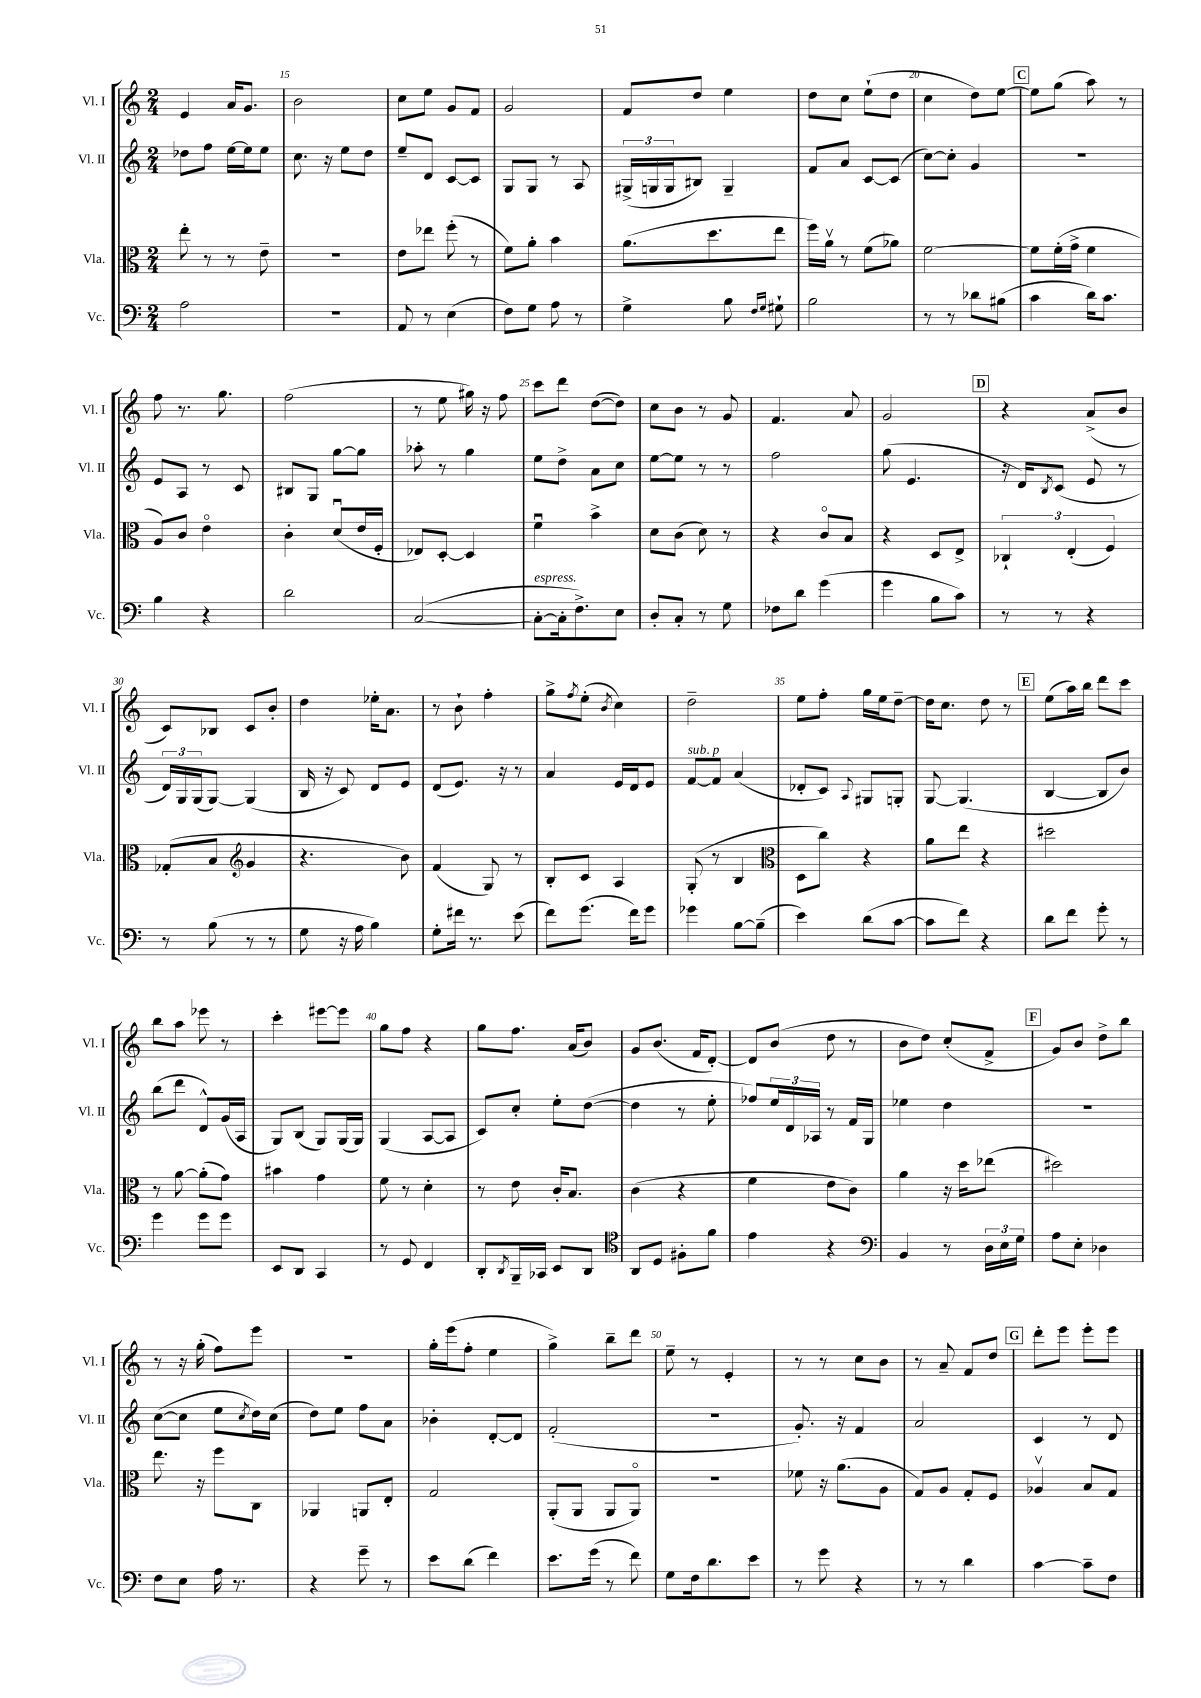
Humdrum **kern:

**kern	**kern	**kern	**kern
*part4	*part3	*part2	*part1
*staff4	*staff3	*staff2	*staff1
*I"Vc.	*I"Vla.	*I"Vl. II	*I"Vl. I
*I'Vc.	*I'Vla.	*I'Vl. II	*I'Vl. I
*clefF4	*clefC3	*clefG2	*clefG2
*k[]	*k[]	*k[]	*k[]
*M2/4	*M2/4	*M2/4	*M2/4
=14	=14	=14	=14
2A\	8ee'\	8dd-X\L	4e/
.	8r	8ff\J	.
.	8r	[16ee\LL	16a/KL
.	.	16ee\J]	8.g/J
.	8e~\	8ee\J	.
=15	=15	=15	=15
2r	2r	8.cc\	2b\
.	.	16r	.
.	.	8ee\L	.
.	.	8dd\J	.
=16	=16	=16	=16
8AA/	8e\L	8ee~/L	8cc\L
8r	8ee-X\J	8d/J	8ee\J
(4E\	(8ff'\	[8c/L	8g/L
.	8r	8c/J]	8f/J
=17	=17	=17	=17
8F\L)	8f\L)	8G/L	2g/
8G\J	8a'\J	8G/J	.
8A\	4b\	8r	.
8r	.	8A/	.
=18	=18	=18	=18
4G^\	(8.a\L	(24G#X^/LL	8f/L
.	.	24Gn/	.
.	.	24G/J	.
.	.	8B#X/J)	8dd/J
.	8.dd\	.	.
8B\	.	4G~/	4ee\
16qqF/LL	.	.	.
16qqG/JJ	.	.	.
8G#X`\	8ee\J	.	.
=19	=19	=19	=19
2B\	16ff\LL)	8f/L	8dd\L
.	16av\JJ	.	.
.	8r	8a/J	8cc\J
.	(8f\L	[8c/L	(8ee`\L
.	8a-X\J)	(8c/J]	8dd\J
=20	=20	=20	=20
8r	[2f\	[8cc\L)	4cc\
8r	.	8cc'\J]	.
8d-X\L	.	4g/	8dd\L)
(8B#X\J	.	.	[8ee\J
!!LO:REH:place=s1:t=C
=21	=21	=21	=21
4c\	8f\L]	2r	8ee\L]
.	(16f'\L	.	(8gg\J
.	16g^\JJ	.	.
16d\KL)	4f\	.	8aa\)
8.c\J	.	.	.
.	.	.	8r
!!LO:LB:g=z
=22	=22	=22	=22
4B\	8A/L)	8e/L	8ff\
.	8c/J	8A/J	8.r
4r	4e\	8r	.
.	.	.	8.gg\
.	.	8c/	.
=23	=23	=23	=23
2d\	4c'\	8B#X/L	(2ff\
.	.	8G/J	.
.	(8du/L	[8gg\L	.
.	16e/L	8gg\J]	.
.	16F'/JJ	.	.
=24	=24	=24	=24
([2C/	8E-X/L)	8aa-X'\	8r
.	[8D'/J	8r	8ee\
.	4D/]	4gg\	16gg#X\)
.	.	.	16r
.	.	.	8ff\
=25	=25	=25	=25
!LO:TX:a:i:t=espress.	!	!	!
8C'\L_	4fu\	8ee\L	8ccc\L
16C'\k]	.	8dd^\J	8ddd\J
8.F^\)	.	.	.
.	4b^\	8a\L	([8dd\L
8E\J	.	8cc\J	8dd\J])
=26	=26	=26	=26
8D'/L	8d\L	[8ee\L	8cc\L
8C'/J	(8c\J	8ee\J]	8b\J
8r	8d\)	8r	8r
8G\	8r	8r	8g/
=27	=27	=27	=27
8F-X\L	4r	2ff\	4.f/
8d\J	.	.	.
(4g\	8c/L	.	.
.	8B/J	.	8a/
=28	=28	=28	=28
4g\	4r	(8gg\	2g/
.	.	4.e/	.
8B\L	8D/L	.	.
8c\J)	8E^/J	.	.
!!LO:REH:place=s1:t=D
=29	=29	=29	=29
8r	6C-X`/	16r	4r
.	.	16d/KL)	.
.	.	8qB/	.
8r	.	(8c/J	.
.	(6E'/	.	.
4r	.	8e/	(8a^/L
.	6F/)	.	.
.	.	8r	8b/J
!!LO:LB:g=z
=30	=30	=30	=30
8r	(8G-X'/L	24d/LL)	8c/L)
.	.	24G/	.
.	.	(24G/J	.
(8B\	8B/J	[8G/J)	8B-X/J
*	*clefG2	*	*
8r	4g/	(4G/]	8c/L
8r	.	.	8b'/J
=31	=31	=31	=31
8G\	4.r	16B/	4dd\
.	.	16r	.
16r	.	8c/)	.
16A\	.	.	.
4B\)	.	8d/L	16ee-X'\KL
.	.	.	8.a\J
.	8b\)	8e/J	.
=32	=32	=32	=32
8G'\L	(4f/	(8d/L	8r
16f#X\Jk	.	8.e/J)	8b`\
8.r	.	.	.
.	8G/)	.	4ff'\
.	.	16r	.
(8e\	8r	8r	.
=33	=33	=33	=33
8f\L)	8B'/L	4a/	8gg^\L
.	.	.	8qff/
(8.g\J	8c/J	.	(8ee'\J
.	.	.	8qb/
.	4A/	16e/LL	4cc\)
16f\KL)	.	16d/J	.
8g\J	.	8e/J	.
=34	=34	=34	=34
!	!	!LO:TX:a:i:t=sub. p	!
4g-X\	(8G'/	[8f/L	2dd~\
.	8r	8f/J]	.
[8B\L	4B/	(4a/	.
(8B~\J]	.	.	.
=35	=35	=35	=35
*	*clefC3	*	*
4e\)	8D\L	8d-X'/L	8ee\L
.	8cc\J)	8c/J)	8ff'\J
.	.	8qqA/	.
(8d\L	4r	8G#X/L	16gg\LL
.	.	.	16ee\J
[8c\J	.	8Gn'/J	[8dd~\J
=36	=36	=36	=36
8c\L]	8a\L	[8G/	16dd\KL]
.	.	.	8.cc\J
8f\J)	8ee\J	(4.G/]	.
4r	4r	.	8dd\
.	.	.	8r
!!LO:REH:place=s1:t=E
=37	=37	=37	=37
8d\L	2dd#X\	[4B/	(8ee\L
8f\J	.	.	16aa\L)
.	.	.	16bb\JJ
8g'\	.	8B/L]	8ddd\L
8r	.	8b/J)	8ccc\J
!!LO:LB:g=z
=38	=38	=38	=38
4g\	8r	(8bb\L	8bb\L
.	[8a\	8ddd\J	8aa\J
8g\L	(8a'\L]	8d^^/L)	8eee-X\
8g\J	8g\J)	(16g/L	8r
.	.	16A/JJ	.
=39	=39	=39	=39
8EE/L	4b#X\	8G/L)	4ccc'\
8DD/J	.	(8B/J	.
4CC/	4g\	8G/L)	[8eee#X\L
.	.	(16G/L	8eee#\J]
.	.	16G/JJ)	.
=40	=40	=40	=40
8r	8f\	(4G/	8gg\L
8GG/	8r	.	8ff\J
4FF/	4d'\	[8A/L	4r
.	.	8A/J]	.
=41	=41	=41	=41
8DD'/L	8r	8c/L)	8gg\L
8qDD/	.	.	.
16BBB~/L	8e\	8cc'/J	8.ff\J
16CC-X/JJ	.	.	.
8EE/L	16c'/KL	8ee'\L	.
.	8.B/J	.	(16a/KL
8DD/J	.	([8dd\J	8b/J)
=42	=42	=42	=42
*clefC4	*	*	*
8AA/L	(4c\	4dd\]	8g/L
8D/J	.	.	(8.b/J
8F#X'\L	4r	8r	.
.	.	.	16f/KL
8f\J	.	8ee'\	[8d'/J)
=43	=43	=43	=43
4e\	4f\	8ff-X/L)	8d/L]
.	.	24ee/L	(8b/J
.	.	24d/	.
.	.	24A-X/JJ	.
4r	8e\L	8r	8dd\
.	8c\J)	16f/LL	8r
.	.	16G/JJ	.
=44	=44	=44	=44
*clefF4	*	*	*
4BB/	4a\	4ee-X\	8b\L
.	.	.	8dd\J)
8r	16r	4dd\	(8cc'/L
.	16dd\KL	.	.
24D\LL	(8ee-X\J	.	8f^/J
24E\	.	.	.
24G\JJ	.	.	.
!!LO:REH:place=s1:t=F
=45	=45	=45	=45
8A\L	2dd#X\)	2r	8g/L)
8E'\J	.	.	8b/J
4D-X\	.	.	8dd^\L
.	.	.	8bb\J
!!LO:LB:g=z
=46	=46	=46	=46
8F\L	8.ee\	([8cc\L	8r
8E\J	.	8cc\J]	16r
.	16r	.	(16gg'\
16A\	8ff\L	8ee\L	8ff\L)
8.r	.	.	.
.	.	8qcc/	.
.	8C\J	16dd\L)	8eee\J
.	.	(16cc\JJ	.
=47	=47	=47	=47
4r	4AA-X/	8dd\L)	2r
.	.	8ee\J	.
8g~\	8AAn/L	8ff\L	.
8r	8E'/J	8a\J	.
=48	=48	=48	=48
8e\L	2G/	4b-X'\	16gg'\LL
.	.	.	(16eee\J
(8d\J	.	.	8ff'\J
4f\)	.	[8d'/L	4ee\
.	.	8d/J]	.
=49	=49	=49	=49
8.e\L	(8AA'/L	(2f'/	4gg^\)
.	8AA/J	.	.
(16g\Jk	.	.	.
8r	8AA/L	.	8bb~\L
8f\)	8AA/J)	.	8ddd\J
=50	=50	=50	=50
8G\L	2r	2r	8ee~\
16F\k	.	.	8r
8.d\	.	.	.
.	.	.	4e'/
8e\J	.	.	.
=51	=51	=51	=51
8r	8f-X\	8.g'/)	8r
8g\	16r	.	8r
.	(8.a\L	16r	.
4r	.	4f/	8cc\L
.	8A\J	.	8b\J
=52	=52	=52	=52
8r	8G/L)	2a/	8r
8r	8A/J	.	8a~/
4d\	8G'/L	.	8f/L
.	8F/J	.	8dd/J
!!LO:REH:place=s1:t=G
=53	=53	=53	=53
[4c\	4A-Xv/	4c/	8ddd'\L
.	.	.	8eee\J
8c~\L]	8B/L	8r	8eee'\L
8F\J	8G/J	8d/	8eee\J
==	==	==	==
*-	*-	*-	*-
